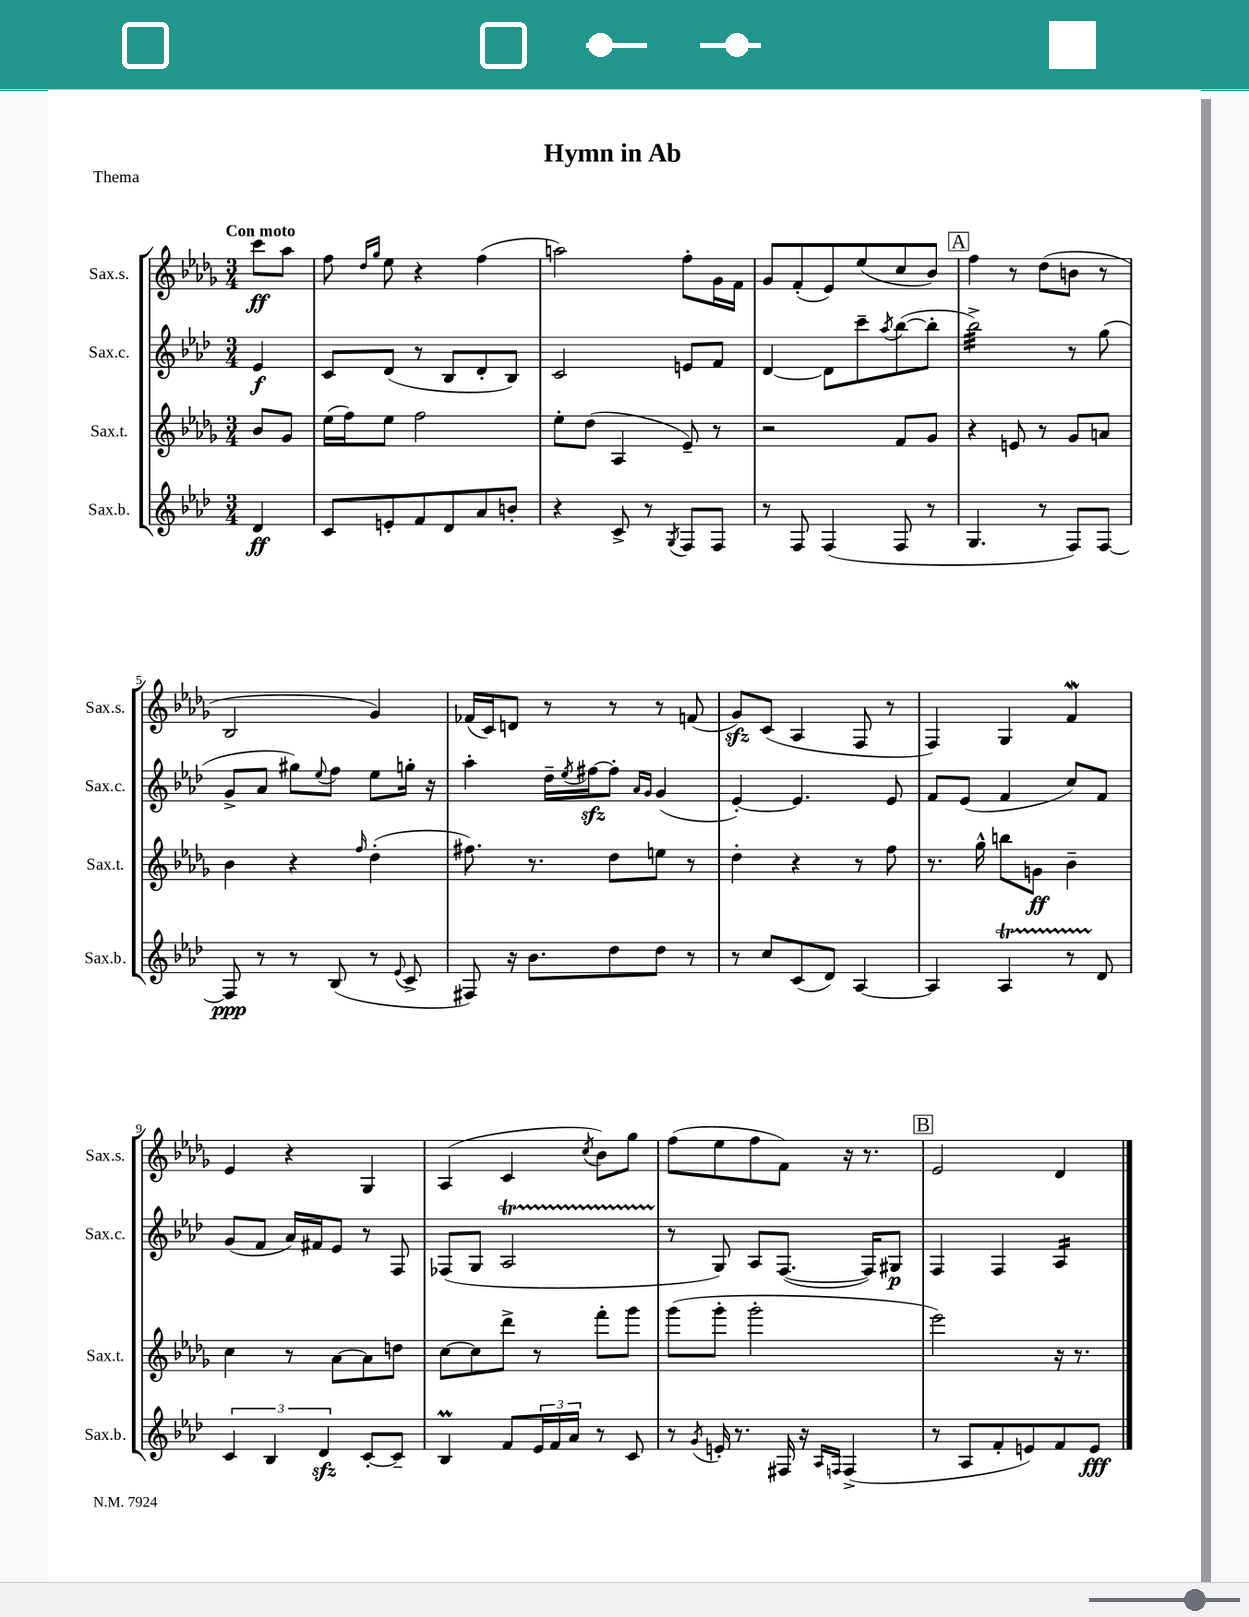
\header { title = "Hymn in Ab" piece = "Thema" }
<<
\new StaffGroup <<
\new Staff = "s0" \with { instrumentName = "Sax.s." shortInstrumentName = "Sax.s." } {
    \clef treble \key des \major \numericTimeSignature \time 3/4 \partial 4 \tempo "Con moto"
    c'''8\ff aes''8 |
    f''8 \grace { des''16 ges''16 } ees''8 r4 f''4( |
    a''2) f''8-. ges'16 f'16 |
    ges'8 f'8-.( ees'8) ees''8( c''8 bes'8) |
    \mark \markup { \box "A" } f''4 r8 des''8( b'8 r8 |
    bes2 ges'4) |
    fes'16( c'16) d'8 r8 r8 r8 f'8( |
    ges'8\sfz) c'8( aes4 f8 r8 |
    f4) ges4 f'4\mordent |
    ees'4 r4 ges4 |
    aes4( c'4 \acciaccatura { c''8 } bes'8) ges''8 |
    f''8( ees''8 f''8 f'8) r16 r8. |
    \mark \markup { \box "B" } ees'2 des'4 \bar "|." |
}
\new Staff = "s1" \with { instrumentName = "Sax.c." shortInstrumentName = "Sax.c." } {
    \clef treble \key aes \major \numericTimeSignature \time 3/4 \partial 4
    ees'4\f |
    c'8 des'8( r8 bes8 des'8-. bes8) |
    c'2 e'8 f'8 |
    des'4~ des'8 c'''8-- \acciaccatura { aes''8 } bes''8~( bes''8-. |
    \mark \markup { \box "A" } bes''2:32->) r8 g''8( |
    g'8-> aes'8 gis''8) \appoggiatura { ees''8 } f''8 ees''8 g''16-. r16 |
    aes''4-. des''16-- \acciaccatura { ees''8 } fis''16~\sfz fis''8-. \grace { aes'16 g'16 } g'4( |
    ees'4~-.) ees'4. ees'8 |
    f'8 ees'8( f'4 c''8) f'8 |
    g'8( f'8 aes'16) fis'16 ees'8 r8 f8 |
    fes8( g8 aes2\startTrillSpan |
    r8\stopTrillSpan g8) aes8 f8.~( f16) gis8\p |
    \mark \markup { \box "B" } f4 f4 aes4:16 \bar "|." |
}
\new Staff = "s2" \with { instrumentName = "Sax.t." shortInstrumentName = "Sax.t." } {
    \clef treble \key des \major \numericTimeSignature \time 3/4 \partial 4
    bes'8 ges'8 |
    ees''16( f''16) ees''8 f''2 |
    ees''8-. des''8( aes4 ees'8--) r8 |
    r2 f'8 ges'8 |
    \mark \markup { \box "A" } r4 e'8 r8 ges'8 a'8 |
    bes'4 r4 \grace { f''16 } des''4-.( |
    fis''8.) r8. des''8 e''8 r8 |
    des''4-. r4 r8 f''8 |
    r8. ges''16-^ b''8 g'8\ff bes'4-- |
    c''4 r8 aes'8~ aes'8 d''8 |
    c''8~ c''8 des'''8-> r8 f'''8-. ges'''8 |
    ges'''8( ges'''8-. ges'''2-. |
    \mark \markup { \box "B" } ees'''2) r16 r8. \bar "|." |
}
\new Staff = "s3" \with { instrumentName = "Sax.b." shortInstrumentName = "Sax.b." } {
    \clef treble \key aes \major \numericTimeSignature \time 3/4 \partial 4
    des'4\ff |
    c'8 e'8-. f'8 des'8 aes'8 b'8-. |
    r4 c'8-> r8 \acciaccatura { g8 } f8 f8 |
    r8 f8 f4( f8 r8 |
    \mark \markup { \box "A" } g4. r8 f8) f8~ |
    f8\ppp r8 r8 bes8( r8 \appoggiatura { ees'8 } c'8-> |
    fis8) r16 bes'8. des''8 des''8 r8 |
    r8 c''8 c'8( des'8) aes4~ |
    aes4 aes4\startTrillSpan r8 des'8\stopTrillSpan |
    \tuplet 3/2 { c'4 bes4 des'4\sfz } c'8~-. c'8-- |
    bes4\prall f'8 \tuplet 3/2 { ees'16 f'16 aes'16 } r8 c'8 |
    r8 \acciaccatura { g'8 } e'16-. r8. fis16 r16 \grace { aes16 f16 } f4->( |
    \mark \markup { \box "B" } r8 aes8 f'8-. e'8) f'8 e'8\fff \bar "|." |
}
>>
>>
